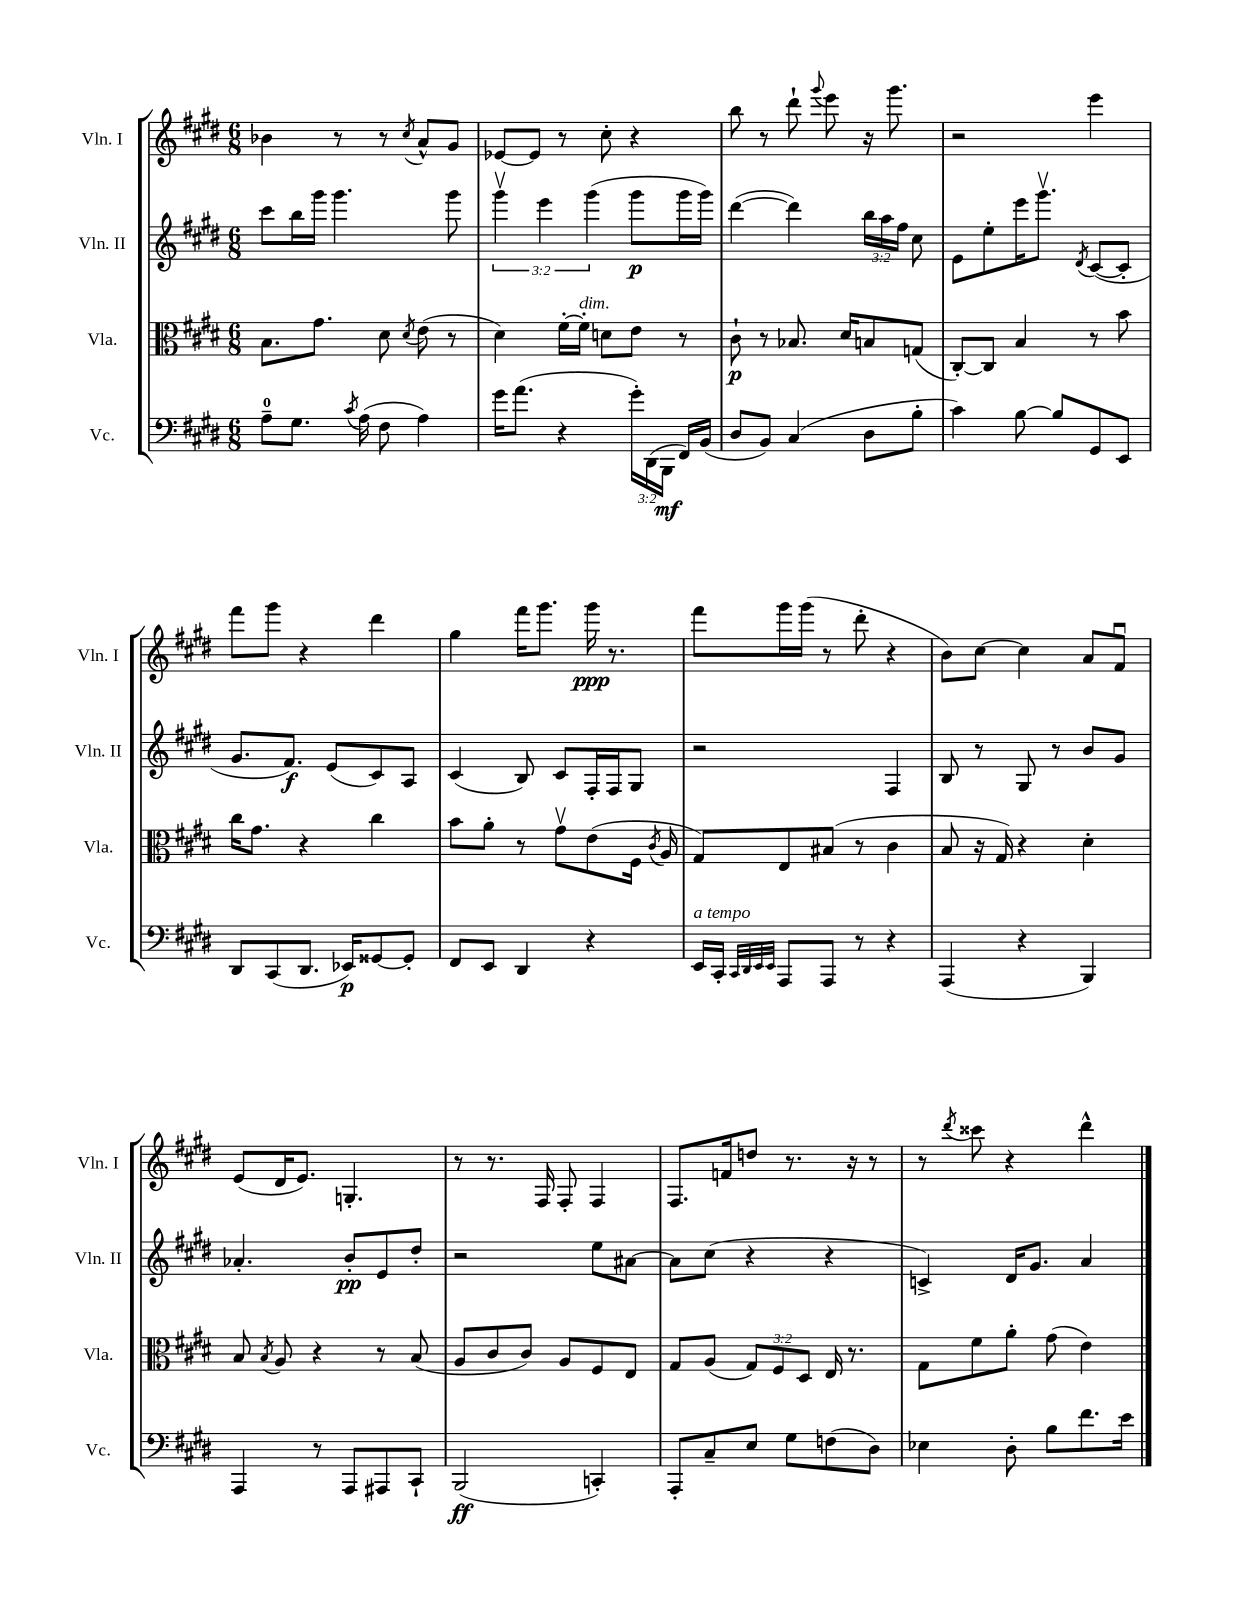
<<
\new StaffGroup <<
\new Staff = "s0" \with { instrumentName = "Vln. I" shortInstrumentName = "Vln. I" } {
    \clef treble \key e \major \numericTimeSignature \time 6/8
    \autoBeamOff bes'4 r8 r8 \acciaccatura { cis''8 } a'8[-^ gis'8] |
    ees'8[~ ees'8] r8 cis''8-. r4 |
    b''8 r8 dis'''8-! \appoggiatura { gis'''8 } e'''8 r16 gis'''8. |
    r2 e'''4 |
    fis'''8[ gis'''8] r4 dis'''4 |
    gis''4 fis'''16[ gis'''8.] gis'''16\ppp r8. |
    fis'''8[ gis'''16 gis'''16]( r8 dis'''8-. r4 |
    b'8[) cis''8]~ cis''4 a'8[ fis'8]\downbow |
    e'8[( dis'16 e'8.]) g4.-. |
    r8 r8. fis16 fis8-. fis4 |
    fis8.[ f'16 d''8] r8. r16 r8 |
    r8 \acciaccatura { dis'''8 } cisis'''8 r4 dis'''4-^ \bar "|." |
}
\new Staff = "s1" \with { instrumentName = "Vln. II" shortInstrumentName = "Vln. II" } {
    \clef treble \key e \major \numericTimeSignature \time 6/8 \override Staff.TupletNumber.text = #tuplet-number::calc-fraction-text
    \autoBeamOff cis'''8[ b''16 gis'''16] gis'''4. gis'''8 |
    \tuplet 3/2 { gis'''4\upbow e'''4 gis'''4( } gis'''8[\p gis'''16 gis'''16]) |
    dis'''4~( dis'''4) \tuplet 3/2 { b''16[ a''16 fis''16] } cis''8 |
    e'8[ e''8-. e'''16 gis'''8.]\upbow \acciaccatura { dis'8 } cis'8[~( cis'8]-. |
    gis'8.[ fis'8.]\f) e'8[( cis'8) a8] |
    cis'4( b8) cis'8[ fis16-. fis16 gis8] |
    r2 fis4 |
    b8 r8 gis8 r8 b'8[ gis'8] |
    aes'4.-. b'8[-.\pp e'8 dis''8]-. |
    r2 e''8[ ais'8]~ |
    ais'8[ cis''8]( r4 r4 |
    c'4->) dis'16[ gis'8.] a'4 \bar "|." |
}
\new Staff = "s2" \with { instrumentName = "Vla." shortInstrumentName = "Vla." } {
    \clef alto \key e \major \numericTimeSignature \time 6/8 \override Staff.TupletNumber.text = #tuplet-number::calc-fraction-text
    \autoBeamOff b8.[ gis'8.] dis'8 \acciaccatura { dis'8 } e'8( r8 |
    dis'4) fis'16[~-. fis'16]-.^\markup { \italic "dim." } d'8[ e'8] r8 |
    cis'8-!\p r8 bes8. dis'16[ b8 g8]( |
    cis8[~-.) cis8] b4 r8 b'8 |
    cis''16[ gis'8.] r4 cis''4 |
    b'8[ a'8]-. r8 gis'8[\upbow e'8( fis16] \acciaccatura { cis'8 } a16 |
    gis8[) e8 bis8]( r8 cis'4 |
    b8 r16 gis16) r4 dis'4-. |
    b8 \acciaccatura { b8 } a8 r4 r8 b8( |
    a8[ cis'8 cis'8]) a8[ fis8 e8] |
    gis8[ a8]( \tuplet 3/2 { gis8[) fis8 dis8] } e16 r8. |
    gis8[ fis'8 a'8]-. gis'8( e'4) \bar "|." |
}
\new Staff = "s3" \with { instrumentName = "Vc." shortInstrumentName = "Vc." } {
    \clef bass \key e \major \numericTimeSignature \time 6/8 \override Staff.TupletNumber.text = #tuplet-number::calc-fraction-text
    \autoBeamOff a8[-0-- gis8.] \acciaccatura { cis'8 } a16( fis8 a4) |
    gis'16[ a'8.]( r4 \tuplet 3/2 { gis'16[-.) dis,16( b,,16]\mf } fis,16[) b,16]( |
    dis8[ b,8]) cis4( dis8[ b8]-. |
    cis'4) b8~ b8[ gis,8 e,8] |
    dis,8[ cis,8( dis,8.] ees,16[\p) gisis,8~ gisis,8]-. |
    fis,8[ e,8] dis,4 r4 |
    e,16[^\markup { \italic "a tempo" } cis,16]-. \grace { cis,32[ dis,32 e,32 e,32] } a,,8[ a,,8] r8 r4 |
    a,,4( r4 b,,4) |
    a,,4 r8 a,,8[ ais,,8 cis,8]-! |
    b,,2\ff( c,4-.) |
    a,,8[-. cis8-- e8] gis8[ f8( dis8]) |
    ees4 dis8-. b8[ fis'8. e'16] \bar "|." |
}
>>
>>
\layout { \context { \Score \remove "Bar_number_engraver" } }
